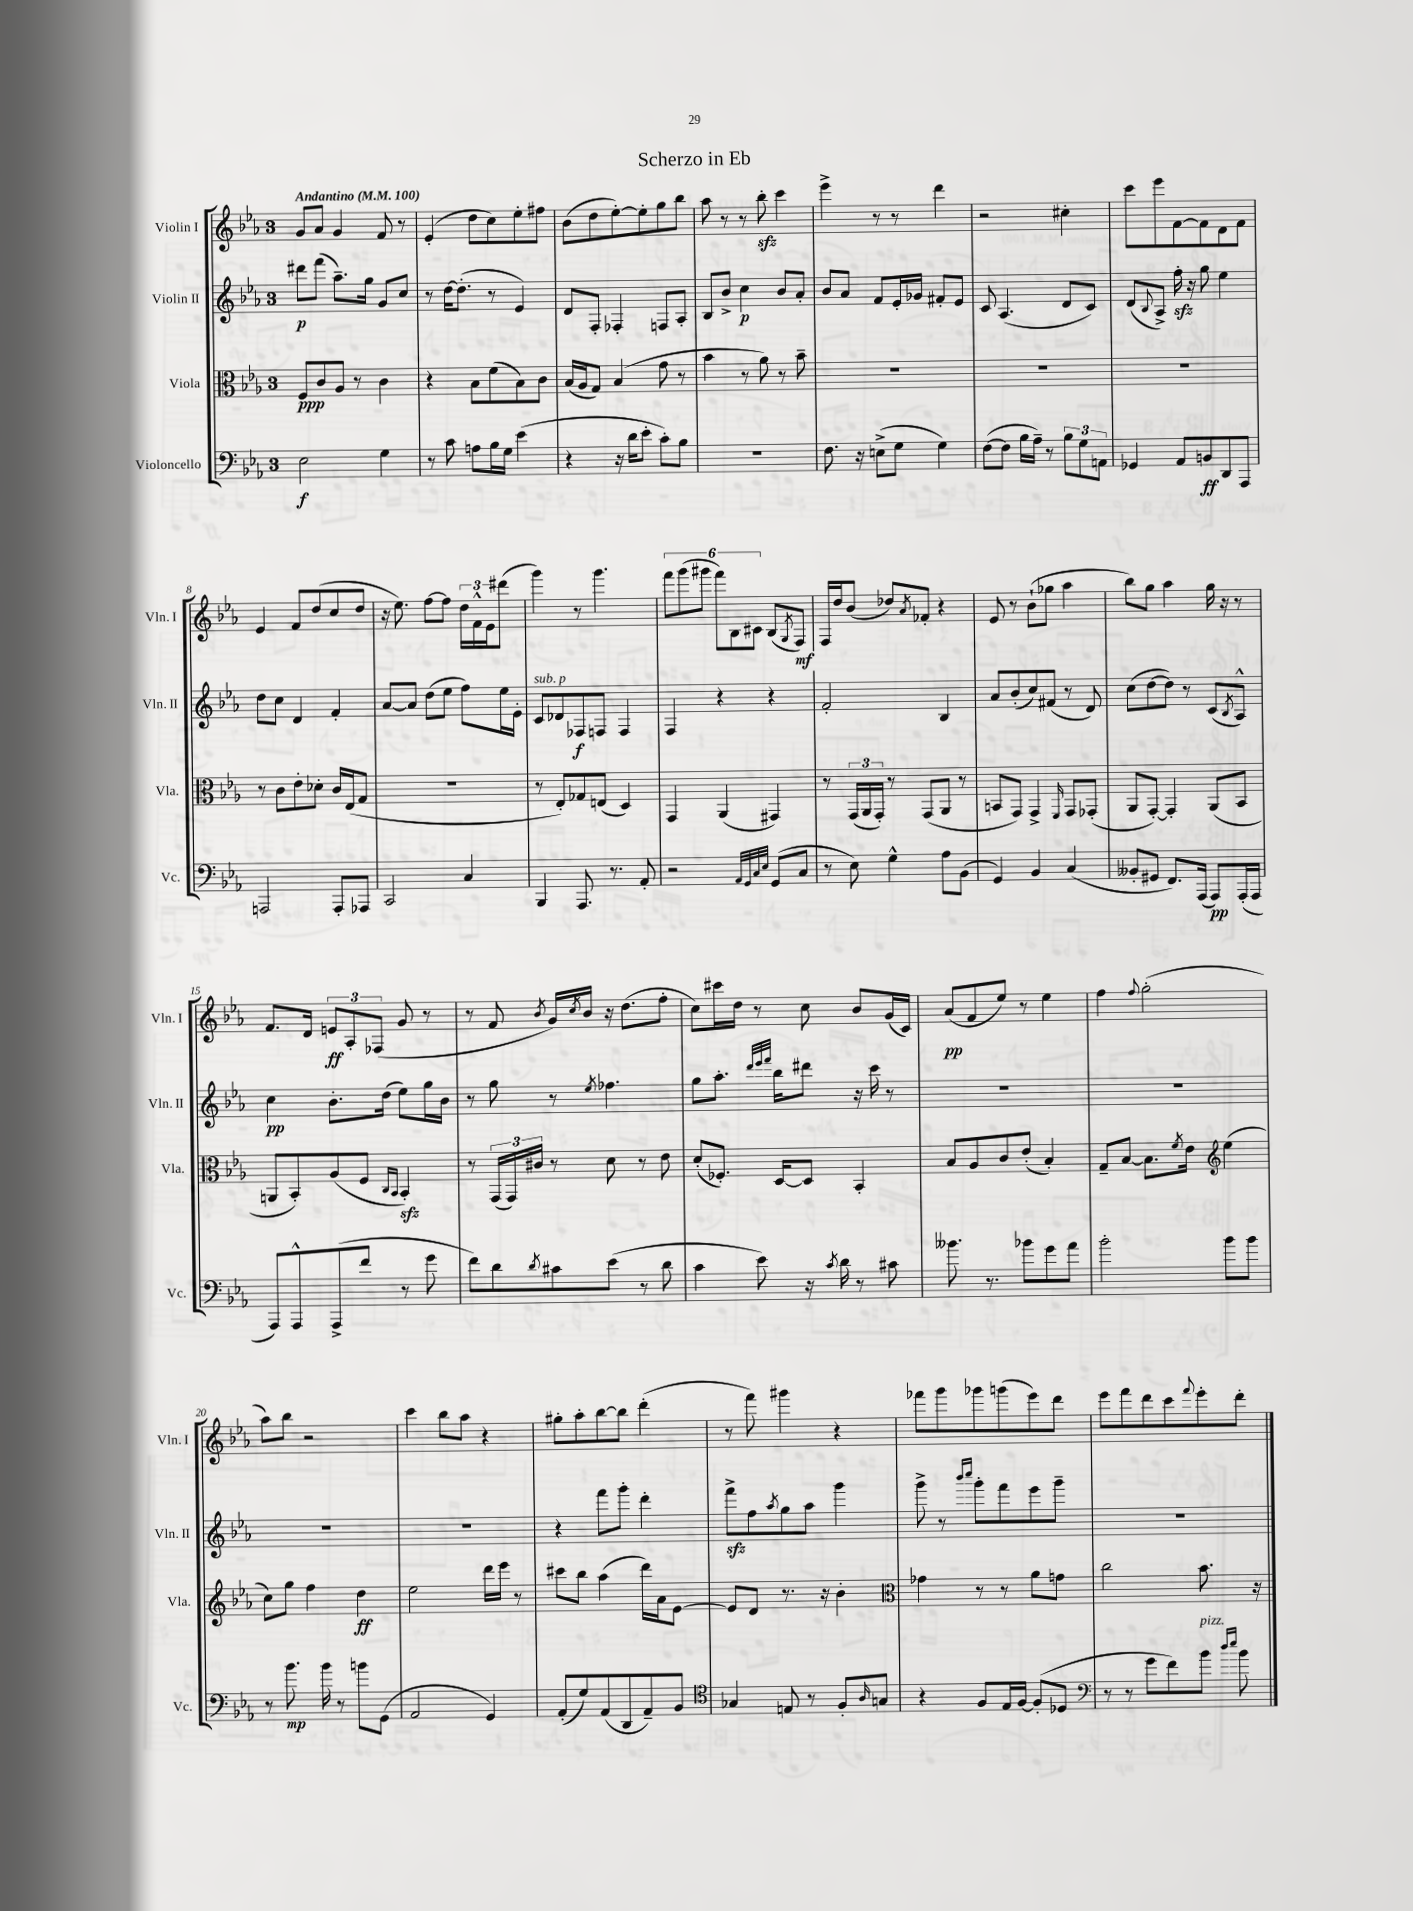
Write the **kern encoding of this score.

**kern	**dynam	**kern	**dynam	**kern	**dynam	**kern	**dynam
*part4	*part4	*part3	*part3	*part2	*part2	*part1	*part1
*staff4	*staff4	*staff3	*staff3	*staff2	*staff2	*staff1	*staff1
*I"Violoncello	*	*I"Viola	*	*I"Violin II	*	*I"Violin I	*
*I'Vc.	*	*I'Vla.	*	*I'Vln. II	*	*I'Vln. I	*
*clefF4	*	*clefC3	*	*clefG2	*	*clefG2	*
*k[b-e-a-]	*	*k[b-e-a-]	*	*k[b-e-a-]	*	*k[b-e-a-]	*
*M3/4	*	*M3/4	*	*M3/4	*	*M3/4	*
*MM100	*	*MM100	*	*MM100	*	*MM100	*
=1	=1	=1	=1	=1	=1	=1	=1
!	!	!	!	!	!	!LO:TX:a:B:t=Andantino	!
2E-\	f	8F/L	ppp	8ddd#X\L	p	8g/L	.
.	.	8c/	.	(8fff\J	.	8a-/J	.
.	.	8A-/J	.	8.aa-~\L)	.	4g/	.
.	.	8r	.	.	.	.	.
.	.	.	.	16gg\Jk	.	.	.
4G\	.	4c\	.	8g/L	.	8f/	.
.	.	.	.	8cc/J	.	8r	.
=2	=2	=2	=2	=2	=2	=2	=2
8r	.	4r	.	8r	.	(4e-'/	.
8c\	.	.	.	[16dd\KL	.	.	.
.	.	.	.	(8.dd'\J]	.	.	.
8An\L	.	8B-\L	.	.	.	8dd\L	.
16B-\L	.	(8f\	.	8r	.	8cc\)	.
16G\JJ	.	.	.	.	.	.	.
(4e-\	.	8B-\)	.	4e-/)	.	8ee-'\	.
.	.	8c\J	.	.	.	8ff#X\J	.
=3	=3	=3	=3	=3	=3	=3	=3
4r	.	(16B-/LL	.	8d/L	.	(8b-\L	.
.	.	16A-/J	.	.	.	.	.
.	.	8G/J)	.	8F'/J	.	8dd\	.
16r	.	(4B-/	.	4F-X'/	.	[8ee-'\)	.
16d\KL	.	.	.	.	.	.	.
8e-'\J	.	.	.	.	.	8ee-'\]	.
8c'\L)	.	8g\	.	8Fn/L	.	8gg\	.
8B-\J	.	8r	.	8A-'/J	.	8bb-\J	.
=4	=4	=4	=4	=4	=4	=4	=4
2.r	.	4b-\	.	8B-/L	.	8aa-\	.
.	.	.	.	8b-^/J	.	8r	.
.	.	8r	.	4cc\	p	8r	.
.	.	8a-\)	.	.	.	8bb-zz'\	.
.	.	8r	.	8b-/L	.	4ccc\	.
.	.	8b-~\	.	8a-'/J	.	.	.
=5	=5	=5	=5	=5	=5	=5	=5
8.F\	.	2.r	.	8b-/L	.	4eee-^\	.
.	.	.	.	8a-/J	.	.	.
16r	.	.	.	.	.	.	.
(8En^\L	.	.	.	8f/L	.	8r	.
8G\J	.	.	.	16e-'/L	.	8r	.
.	.	.	.	16g-X/JJ	.	.	.
4G\)	.	.	.	8f#X'/L	.	4ddd\	.
.	.	.	.	8e-/J	.	.	.
=6	=6	=6	=6	=6	=6	=6	=6
([8F\L	.	2.r	.	8c/	.	2r	.
8F\J]	.	.	.	(4.A-/	.	.	.
16B-\LL	.	.	.	.	.	.	.
16A-~\JJ)	.	.	.	.	.	.	.
8r	.	.	.	.	.	.	.
12B-\L	.	.	.	8d/L	.	4cc#X'\	.
12G\	.	.	.	.	.	.	.
.	.	.	.	8c/J)	.	.	.
12AAn\J	.	.	.	.	.	.	.
=7	=7	=7	=7	=7	=7	=7	=7
4GG-X/	.	2.r	.	(8d/L	.	8ccc\L	.
.	.	.	.	8qqB-/	.	.	.
.	.	.	.	8A-^/J)	.	8eee-\	.
8AA-/L	.	.	.	16ffzz'\	.	[8f\	.
.	.	.	.	16r	.	.	.
8BBn/	ff	.	.	8gg\	.	8f\]	.
8DD/	.	.	.	4ee-\	.	8d\	.
8AAA-/J	.	.	.	.	.	8f\J	.
!!LO:LB:g=z
=8	=8	=8	=8	=8	=8	=8	=8
2AAAn/	.	8r	.	8dd\L	.	4e-/	.
.	.	8c\L	.	8cc\J	.	.	.
.	.	8e-'\	.	4d/	.	8f/L	.
.	.	8d-X'\J	.	.	.	(8dd/	.
8AAA'/L	.	16c/LL	.	4f'/	.	8cc/	.
.	.	(16E-/J	.	.	.	.	.
8AAA-X/J	.	8G/J	.	.	.	8dd/J	.
=9	=9	=9	=9	=9	=9	=9	=9
2CC/	.	2.r	.	[8a-/L	.	16r	.
.	.	.	.	.	.	8.ee-\)	.
.	.	.	.	8a-/J]	.	.	.
.	.	.	.	(8dd\L	.	[8ff\L	.
.	.	.	.	8ee-\J	.	8ff\J]	.
4C/	.	.	.	8ff\L)	.	24dd\LL	.
.	.	.	.	.	.	24f^^\	.
.	.	.	.	.	.	24e-\J	.
.	.	.	.	16ee-\L	.	(8ddd#X\J	.
.	.	.	.	16e-'\JJ	.	.	.
=10	=10	=10	=10	=10	=10	=10	=10
!	!	!	!	!LO:TX:a:i:t=sub. p	!	!	!
4BBB-/	.	8r	.	8c/L	.	4ggg\)	.
.	.	8E-'/L)	.	8d-X/	.	.	.
8.AAA-/	.	8G-X/	.	8F-X/	f	8r	.
.	.	(8En/J	.	8Fn/J	.	4.ggg\	.
8.r	.	.	.	.	.	.	.
.	.	4D/)	.	4F/	.	.	.
8AA-'/	.	.	.	.	.	.	.
=11	=11	=11	=11	=11	=11	=11	=11
2r	.	4GG/	.	4F/	.	12fff\L	.
.	.	.	.	.	.	(12ggg\	.
.	.	.	.	.	.	12ggg#X\J	.
.	.	(4AA-/	.	4r	.	12fff\L)	.
.	.	.	.	.	.	12B-\	.
.	.	.	.	.	.	12c#X\J	.
32qqAA-/LLL	.	.	.	.	.	.	.
32qqGG/	.	.	.	.	.	.	.
32qqC/	.	.	.	.	.	.	.
32qqE-/JJJ	.	.	.	.	.	.	.
(8GG/L	.	4GG#X/)	.	4r	.	(8B-/L	.
.	.	.	.	.	.	8qG/	.
8C/J	.	.	.	.	.	8F/J)	mf
=12	=12	=12	=12	=12	=12	=12	=12
8r	.	8r	.	2f'/	.	16F/LL	.
.	.	.	.	.	.	16dd/J	.
8E-\)	.	(24GG/LL	.	.	.	(8b-/J	.
.	.	24AA-/	.	.	.	.	.
.	.	24GG'/JJ)	.	.	.	.	.
4G^^\	.	8r	.	.	.	8dd-X/L)	.
.	.	.	.	.	.	8qa-/	.
.	.	(8GG/L	.	.	.	8f-X'/J	.
8A-\L	.	8AA-/J	.	4B-/	.	4r	.
(8BB-\J	.	8r	.	.	.	.	.
=13	=13	=13	=13	=13	=13	=13	=13
4GG/)	.	8BBn/L	.	8a-/L	.	8e-/	.
.	.	8GG/J)	.	(8b-'/	.	8r	.
4BB-/	.	4GG^/	.	8cc/)	.	(8b-`\L	.
.	.	.	.	(8f#X/J	.	8gg-X\J	.
.	.	16qqFF/	.	.	.	.	.
(4C/	.	8GG/L	.	8r	.	4aa-\	.
.	.	(8GG-X'/J	.	8d/)	.	.	.
=14	=14	=14	=14	=14	=14	=14	=14
8BB--X'/L	.	8AA-/L	.	(8cc\L	.	8bb-\L)	.
8GG#X/J	.	[8GG'/J)	.	[8dd\	.	8gg\J	.
8.FF/L)	.	4GG'/]	.	8dd\J])	.	4aa-\	.
.	.	.	.	8r	.	.	.
(16AAA-/Jk	.	.	.	.	.	.	.
8AAA-/L)	pp	(8AA-/L	.	(8c/L	.	16gg\	.
.	.	.	.	.	.	16r	.
.	.	.	.	8qB-/	.	.	.
(16AAA-'/L	.	8BB-/J	.	8A-^^/J)	.	8r	.
16AAA-/JJ	.	.	.	.	.	.	.
!!LO:LB:g=z
=15	=15	=15	=15	=15	=15	=15	=15
8AAA-/L)	.	8AAn/L	.	4cc\	pp	8.f/L	.
8AAA-^^/	.	8BB-'/)	.	.	.	.	.
.	.	.	.	.	.	16d/Jk	.
(8AAA-^/	.	(8A-/	.	8.b-'\L	.	12en/L	ff
.	.	.	.	.	.	12A-'/	.
8f/J	.	8F/J	.	.	.	.	.
.	.	.	.	.	.	(12F-X/J	.
.	.	.	.	(16dd\Jk	.	.	.
.	.	16qqC/LL	.	.	.	.	.
.	.	16qqBB-/JJ	.	.	.	.	.
8r	.	4BB-zz'/)	.	8ee-\L)	.	8g/	.
8g\	.	.	.	16gg\L	.	8r	.
.	.	.	.	16b-\JJ	.	.	.
=16	=16	=16	=16	=16	=16	=16	=16
8f\L)	.	8r	.	8r	.	8r	.
8d\	.	(24GG/LL	.	8gg\	.	8f/	.
.	.	24GG/)	.	.	.	.	.
.	.	24c#X/JJ	.	.	.	.	.
8qd/	.	.	.	.	.	8qb-/	.
8c#X\	.	8r	.	8r	.	16g/LL)	.
.	.	.	.	.	.	8qcc/	.
.	.	.	.	.	.	16b-/JJ	.
.	.	.	.	8qee-/	.	.	.
(8e-\J	.	8d\	.	4.ff-X\	.	16r	.
.	.	.	.	.	.	(8.dd\L	.
8r	.	8r	.	.	.	.	.
8d\	.	8e-\	.	.	.	8ff'\J	.
=17	=17	=17	=17	=17	=17	=17	=17
4c\	.	(8d'/L	.	8gg\L	.	8cc\L)	.
.	.	8.F-X'/J)	.	8.aa-'\J	.	16ccc#X\L	.
.	.	.	.	.	.	16dd\JJ	.
8e-\)	.	.	.	.	.	8r	.
.	.	.	.	32qqddd/LLL	.	.	.
.	.	.	.	32qqeee-/	.	.	.
.	.	.	.	32qqfff/JJJ	.	.	.
.	.	[16D/KL	.	16bb-\KL	.	.	.
16r	.	8D/J]	.	8ddd#X\J	.	8cc\	.
8qc/	.	.	.	.	.	.	.
16d\	.	.	.	.	.	.	.
8r	.	4BB-'/	.	16r	.	8b-/L	.
.	.	.	.	16ccc\	.	.	.
8c#X\	.	.	.	8r	.	(16g/L	.
.	.	.	.	.	.	16c/JJ)	.
=18	=18	=18	=18	=18	=18	=18	=18
8.b--X\	.	8B-/L	.	2.r	.	(8a-/L	pp
.	.	8A-/	.	.	.	8f/	.
8.r	.	.	.	.	.	.	.
.	.	8c/	.	.	.	8ee-/J)	.
8b-X\L	.	(8e-'/J	.	.	.	8r	.
8g\	.	4B-'/)	.	.	.	4ee-\	.
8a-\J	.	.	.	.	.	.	.
=19	=19	=19	=19	=19	=19	=19	=19
2b-'\	.	8G~/L	.	2.r	.	4ff\	.
.	.	[8B-/J	.	.	.	.	.
.	.	.	.	.	.	8qqff/	.
.	.	8.B-\L]	.	.	.	(2gg'\	.
.	.	8qf/	.	.	.	.	.
.	.	16e-\Jk	.	.	.	.	.
*	*	*clefG2	*	*	*	*	*
8b-\L	.	(4ee-\	.	.	.	.	.
8b-\J	.	.	.	.	.	.	.
!!LO:LB:g=z
=20	=20	=20	=20	=20	=20	=20	=20
8r	.	8cc\L)	.	2.r	.	8aa-\L)	.
8.b-\	mp	8gg\J	.	.	.	8bb-\J	.
.	.	4ff\	.	.	.	2r	.
16b-\	.	.	.	.	.	.	.
8r	.	.	.	.	.	.	.
8bn\L	.	4dd\	ff	.	.	.	.
(8GG\J	.	.	.	.	.	.	.
=21	=21	=21	=21	=21	=21	=21	=21
2AA-/	.	2ee-\	.	2.r	.	4ccc\	.
.	.	.	.	.	.	8bb-\L	.
.	.	.	.	.	.	8aa-\J	.
4GG/)	.	16ddd\LL	.	.	.	4r	.
.	.	16eee-\JJ	.	.	.	.	.
.	.	8r	.	.	.	.	.
=22	=22	=22	=22	=22	=22	=22	=22
(8AA-'/L	.	8ccc#X\L	.	4r	.	8gg#X'\L	.
8G/)	.	8bb-\J	.	.	.	8aa-'\	.
(8AA-/	.	(4aa-\	.	8fff\L	.	[8bb-\	.
8DD/	.	.	.	8ggg'\J	.	8bb-\J]	.
8AA-~/)	.	16ddd\LL)	.	4ddd'\	.	(4ddd'\	.
.	.	16a-\J	.	.	.	.	.
8BB-/J	.	[8e-\J	.	.	.	.	.
=23	=23	=23	=23	=23	=23	=23	=23
*clefC4	*	*	*	*	*	*	*
4G-X/	.	8e-/L]	.	8fffzz^\L	.	8r	.
.	.	8d/J	.	8ff\	.	8fff\)	.
.	.	.	.	8qaa-/	.	.	.
8En/	.	8.r	.	8gg\	.	4ggg#X\	.
8r	.	.	.	8aa-\J	.	.	.
.	.	16r	.	.	.	.	.
8F'/L	.	4b-'\	.	4ggg\	.	4r	.
16qqA-/	.	.	.	.	.	.	.
8Gn/J	.	.	.	.	.	.	.
=24	=24	=24	=24	=24	=24	=24	=24
*	*	*clefC3	*	*	*	*	*
4r	.	4g-X\	.	8ggg^\	.	8fff-X\L	.
.	.	.	.	8r	.	8ggg\	.
.	.	.	.	16qqbbb-/LL	.	.	.
.	.	.	.	16qqcccc/JJ	.	.	.
8F/L	.	8r	.	8ggg'\L	.	8ggg-X\	.
16E-/L	.	8r	.	8fff\	.	(8gggn\	.
[16F/JJ	.	.	.	.	.	.	.
(8F'/L]	.	8a-\L	.	8eee-\	.	8eee-\)	.
8D-X/J	.	8gn\J	.	8ggg~\J	.	8ddd\J	.
=25	=25	=25	=25	=25	=25	=25	=25
*clefF4	*	*	*	*	*	*	*
8r	.	2cc\	.	2.r	.	8eee-\L	.
8r	.	.	.	.	.	8fff\	.
8g\L	.	.	.	.	.	8ddd\	.
8f\)	.	.	.	.	.	8ccc\	.
.	.	.	.	.	.	8qqfff/	.
!LO:TX:a:i:t=pizz.	!	!	!	!	!	!	!
8b-\J	.	8.b-\	.	.	.	8eee-'\	.
16qqdd/LL	.	.	.	.	.	.	.
16qqee-/JJ	.	.	.	.	.	.	.
8b-\	.	.	.	.	.	8ddd'\J	.
.	.	16r	.	.	.	.	.
==	==	==	==	==	==	==	==
*-	*-	*-	*-	*-	*-	*-	*-
